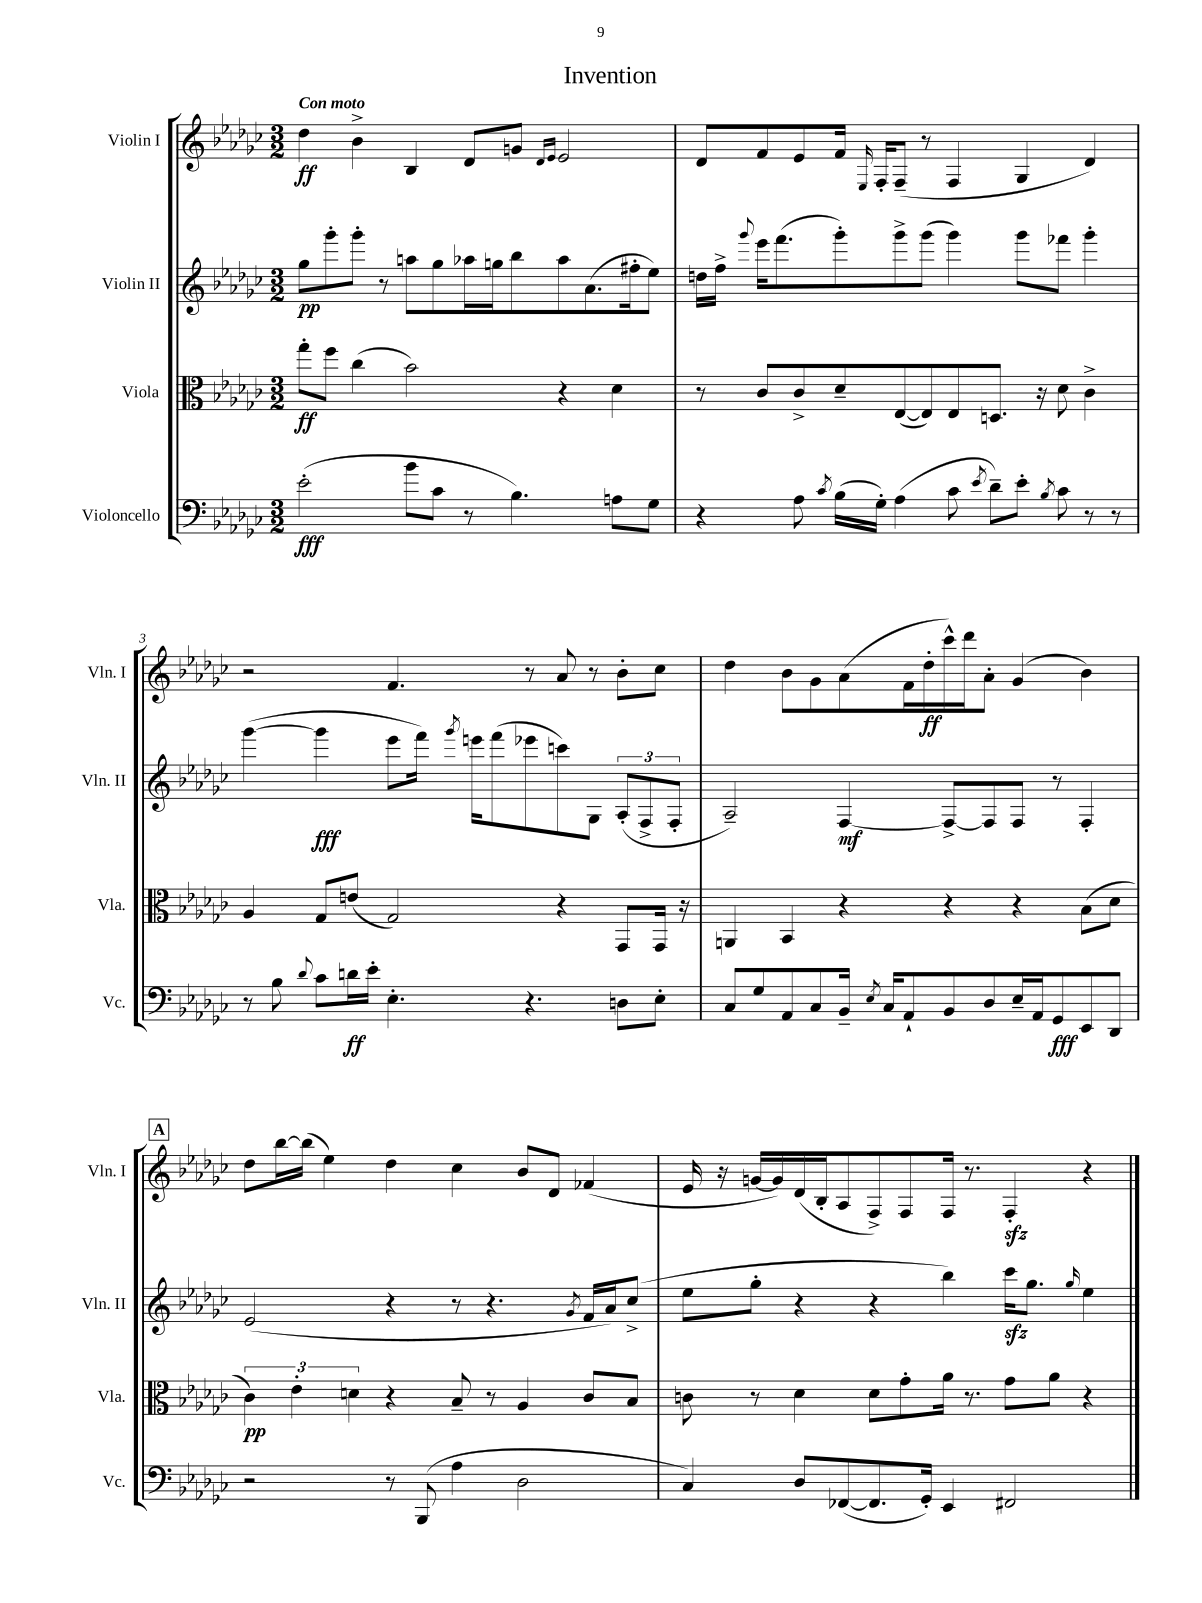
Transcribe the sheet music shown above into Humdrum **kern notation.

**kern	**dynam	**kern	**dynam	**kern	**dynam	**kern	**dynam
*part4	*part4	*part3	*part3	*part2	*part2	*part1	*part1
*staff4	*staff4	*staff3	*staff3	*staff2	*staff2	*staff1	*staff1
*I"Violoncello	*	*I"Viola	*	*I"Violin II	*	*I"Violin I	*
*I'Vc.	*	*I'Vla.	*	*I'Vln. II	*	*I'Vln. I	*
*clefF4	*	*clefC3	*	*clefG2	*	*clefG2	*
*k[b-e-a-d-g-c-]	*	*k[b-e-a-d-g-c-]	*	*k[b-e-a-d-g-c-]	*	*k[b-e-a-d-g-c-]	*
*M3/2	*	*M3/2	*	*M3/2	*	*M3/2	*
=1	=1	=1	=1	=1	=1	=1	=1
!	!	!	!	!	!	!LO:TX:a:B:t=Con moto	!
(2e-'\	fff	8gg-'\L	ff	8gg-\L	pp	4dd-\	ff
.	.	8ff\J	.	8ggg-'\	.	.	.
.	.	(4cc-\	.	8ggg-'\J	.	4b-^\	.
.	.	.	.	8r	.	.	.
8b-\L	.	2b-\)	.	8aan\L	.	4B-/	.
8c-\J	.	.	.	8gg-\	.	.	.
8r	.	.	.	16aa-X\L	.	8d-/L	.
.	.	.	.	16ggn\J	.	.	.
4.B-\)	.	.	.	8bb-\	.	8gn/J	.
.	.	.	.	.	.	16qqd-/LL	.
.	.	.	.	.	.	16qqe-/JJ	.
.	.	4r	.	8aa-\	.	2e-/	.
.	.	.	.	(8.a-\	.	.	.
8An\L	.	4d-\	.	.	.	.	.
.	.	.	.	16ff#X'\k	.	.	.
8G-\J	.	.	.	8ee-\J)	.	.	.
=2	=2	=2	=2	=2	=2	=2	=2
4r	.	8r	.	16ddn\LL	.	8d-/L	.
.	.	.	.	16ff^\JJ	.	.	.
.	.	.	.	8qqggg-/	.	.	.
.	.	8c-/L	.	16eee-\KL	.	8f/	.
.	.	.	.	(8.fff\	.	.	.
8A-\	.	8c-^/	.	.	.	8e-/	.
8qc-/	.	.	.	.	.	.	.
(16B-\LL	.	8d-~/	.	8ggg-'\)	.	16f/Jk	.
.	.	.	.	.	.	16qqE-/	.
16G-'\JJ)	.	.	.	.	.	16F'/KL	.
(4A-\	.	([8E-/	.	8ggg-^\	.	(8F~/J	.
.	.	8E-/])	.	(8ggg-\J	.	8r	.
8c-\	.	8E-/	.	4ggg-\)	.	4F/	.
8qe-/	.	.	.	.	.	.	.
8d-~\L)	.	8.Dn/J	.	.	.	.	.
8e-'\J	.	.	.	8ggg-\L	.	4G-/	.
.	.	16r	.	.	.	.	.
8qB-/	.	.	.	.	.	.	.
8c-\	.	8d-\	.	8fff-X\J	.	.	.
8r	.	4c-^\	.	4ggg-'\	.	4d-/)	.
8r	.	.	.	.	.	.	.
!!LO:LB:g=z
=3	=3	=3	=3	=3	=3	=3	=3
8r	.	4A-/	.	([4ggg-\	.	2r	.
8B-\	.	.	.	.	.	.	.
8qqd-/	.	.	.	.	.	.	.
8c-\L	.	8G-/L	.	4ggg-\]	fff	.	.
16dn\L	ff	(8en/J	.	.	.	.	.
16e-'\JJ	.	.	.	.	.	.	.
4.E-'\	.	2G-/)	.	8eee-\L	.	4.f/	.
.	.	.	.	16fff\Jk)	.	.	.
.	.	.	.	8qggg-/	.	.	.
.	.	.	.	16eeen\KL	.	.	.
.	.	.	.	(8fff\	.	.	.
4.r	.	.	.	8eee-X\	.	8r	.
.	.	4r	.	8cccn\)	.	8a-/	.
.	.	.	.	8G-\J	.	8r	.
8Dn\L	.	8GG-/L	.	(12A-'/L	.	8b-'\L	.
.	.	.	.	12F^/	.	.	.
8E-'\J	.	16GG-/Jk	.	.	.	8cc-\J	.
.	.	.	.	12F'/J	.	.	.
.	.	16r	.	.	.	.	.
=4	=4	=4	=4	=4	=4	=4	=4
8C-/L	.	4AAn/	.	2A-~/)	.	4dd-\	.
8G-/	.	.	.	.	.	.	.
8AA-/	.	4BB-/	.	.	.	8b-\L	.
8C-/	.	.	.	.	.	8g-\	.
16BB-~/Jk	.	4r	.	[4F/	mf	(8a-\	.
8qE-/	.	.	.	.	.	.	.
16C-/KL	.	.	.	.	.	.	.
8AA-`/	.	.	.	.	.	16f\L	.
.	.	.	.	.	.	16dd-'\	ff
8BB-/	.	4r	.	8F^/L_	.	16ccc-^^\)	.
.	.	.	.	.	.	16ddd-\J	.
8D-/	.	.	.	8F/]	.	8a-'\J	.
16E-~/L	.	4r	.	8F/J	.	(4g-/	.
16AA-/J	.	.	.	.	.	.	.
8GG-/	fff	.	.	8r	.	.	.
8EE-/	.	(8B-\L	.	4F'/	.	4b-\)	.
8DD-/J	.	8d-\J	.	.	.	.	.
!!LO:LB:g=z
!!LO:REH:place=s1:t=A
=5	=5	=5	=5	=5	=5	=5	=5
2r	.	6c-\)	pp	(2e-/	.	8dd-\L	.
.	.	.	.	.	.	[16bb-\L	.
.	.	6e-'\	.	.	.	.	.
.	.	.	.	.	.	(16bb-\JJ]	.
.	.	.	.	.	.	4ee-\)	.
.	.	6dn\	.	.	.	.	.
8r	.	4r	.	4r	.	4dd-\	.
(8BBB-/	.	.	.	.	.	.	.
4A-\	.	8B-~/	.	8r	.	4cc-\	.
.	.	8r	.	4.r	.	.	.
2D-\	.	4A-/	.	.	.	8b-/L	.
.	.	.	.	.	.	8d-/J	.
.	.	.	.	8qg-/	.	.	.
.	.	8c-/L	.	16f/LL	.	(4f-X/	.
.	.	.	.	16a-/J)	.	.	.
.	.	8B-/J	.	(8cc-^/J	.	.	.
=6	=6	=6	=6	=6	=6	=6	=6
4C-/)	.	8cn\	.	8ee-\L	.	16e-/	.
.	.	.	.	.	.	16r	.
.	.	8r	.	8gg-'\J	.	[16gn/LL	.
.	.	.	.	.	.	16g/])	.
8D-/L	.	4d-\	.	4r	.	(16d-/	.
.	.	.	.	.	.	16B-'/J	.
([8FF-X/	.	.	.	.	.	8A-/	.
8.FF-/]	.	8d-\L	.	4r	.	8F^/)	.
.	.	8g-'\	.	.	.	8F/	.
16GG-'/Jk)	.	.	.	.	.	.	.
4EE-/	.	16a-\Jk	.	4bb-\)	.	16F/Jk	.
.	.	8.r	.	.	.	8.r	.
2FF#X/	.	8g-\L	.	16ccc-zz\KL	.	4Fzz'/	.
.	.	.	.	8.gg-\J	.	.	.
.	.	8a-\J	.	.	.	.	.
.	.	.	.	16qqgg-/	.	.	.
.	.	4r	.	4ee-\	.	4r	.
==	==	==	==	==	==	==	==
*-	*-	*-	*-	*-	*-	*-	*-
